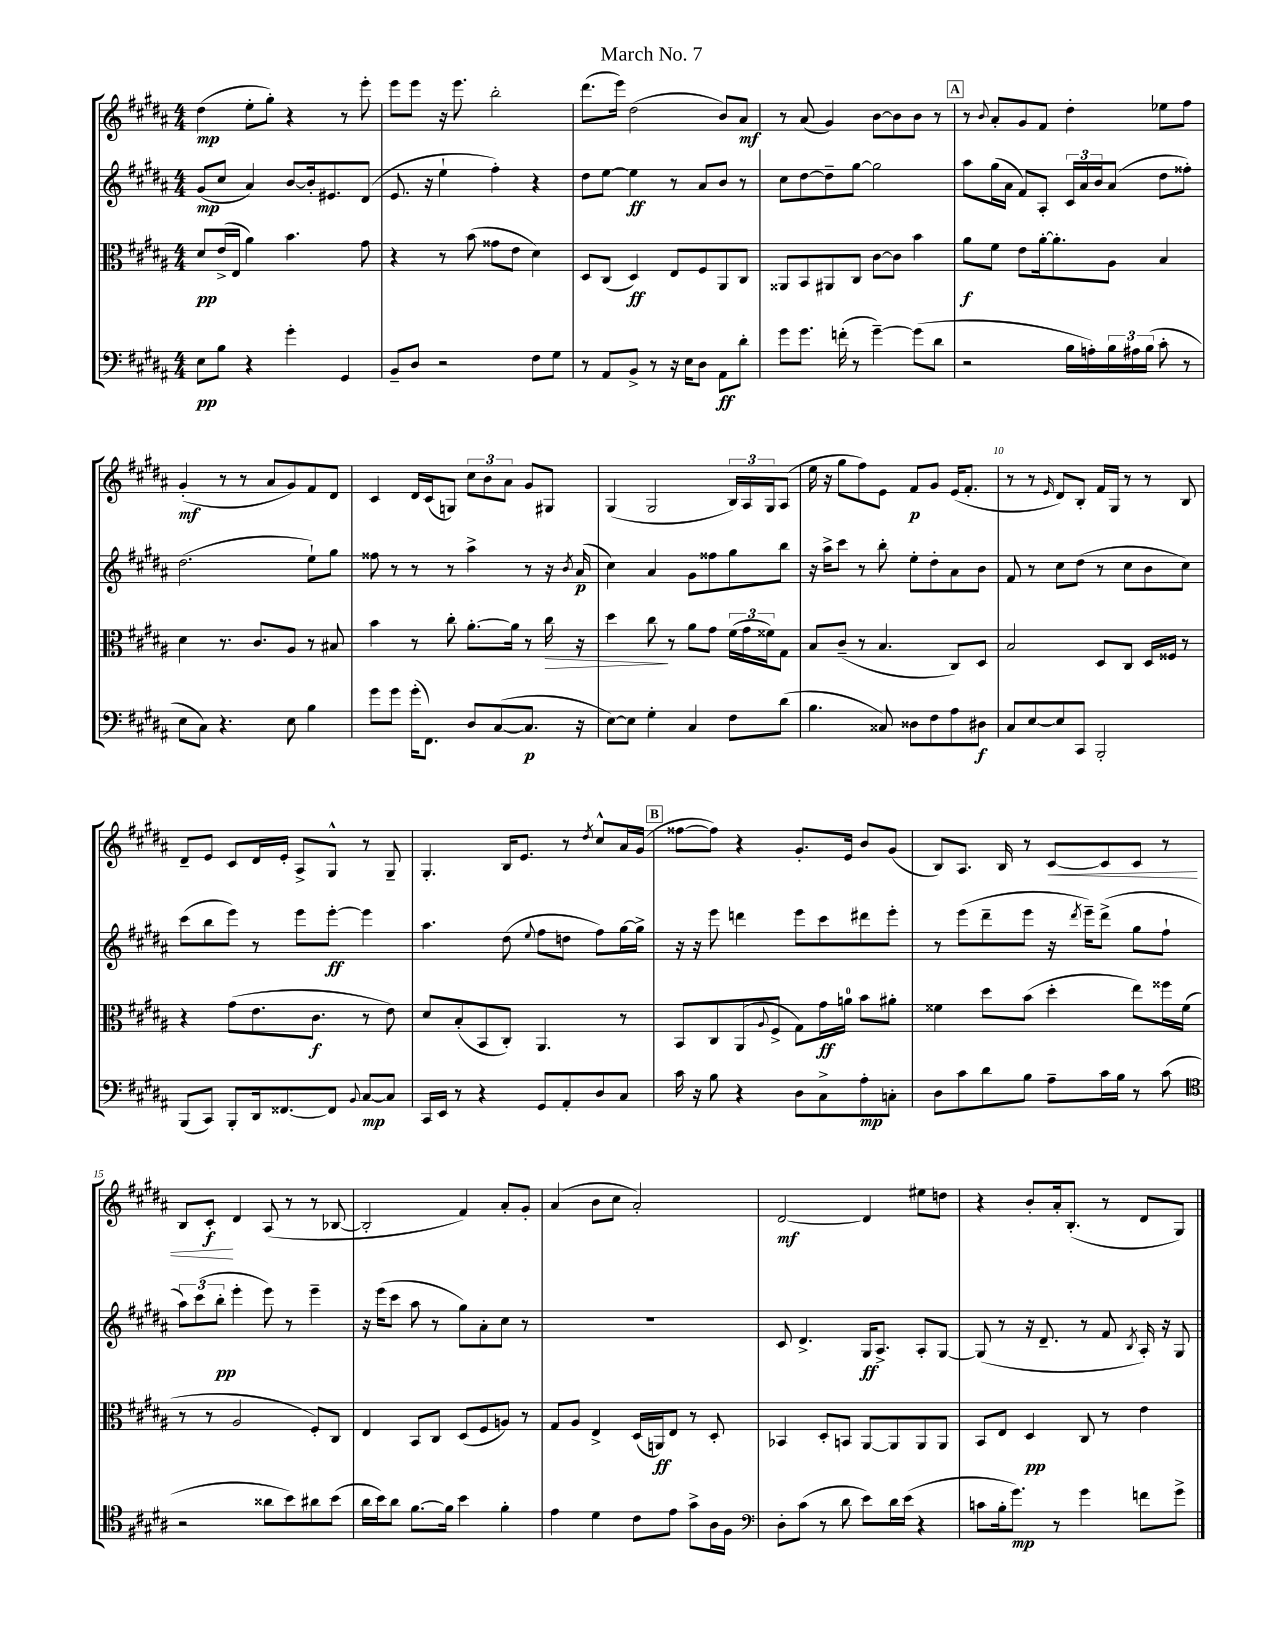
\header { title = "March No. 7" }
<<
\new StaffGroup <<
\new Staff = "s0" {
    \clef treble \key b \major \numericTimeSignature \time 4/4
    dis''4\mp( e''8-. gis''8-.) r4 r8 e'''8-. |
    e'''8 e'''8 r16 e'''8. b''2-. |
    dis'''8.( e'''16) dis''2( b'8) ais'8\mf |
    r8 ais'8( gis'4) b'8~ b'8 b'8 r8 |
    \mark \markup { \box "A" } r8 \appoggiatura { b'8 } ais'8-. gis'8 fis'8 dis''4-. ees''8 fis''8 |
    gis'4-.\mf( r8 r8 ais'8 gis'8) fis'8 dis'8 |
    cis'4 dis'16 cis'16( g8) \tuplet 3/2 { cis''8 b'8 ais'8 } gis'8 gis8 |
    gis4( gis2 \tuplet 3/2 { b16) ais16 gis16 } ais8( |
    e''16 r16 gis''8 fis''8) e'8 fis'8\p gis'8 e'16( fis'8.-. |
    r8 r8 \grace { e'16 } dis'8) b8-. fis'16 gis16 r8 r8 b8 |
    dis'8-- e'8 cis'8 dis'16 e'16-. ais8-> gis8-^ r8 gis8-- |
    gis4.-. b16 e'8. r8 \acciaccatura { dis''8 } cis''8-^ ais'16 gis'16( |
    \mark \markup { \box "B" } fisis''8~ fisis''8) r4 gis'8.-. e'16 b'8 gis'8( |
    b8) ais8. b16 r8 cis'8~\< cis'8 cis'8 r8 |
    b8 cis'8-.\f\! dis'4 ais8( r8 r8 bes8~ |
    bes2-. fis'4) ais'8-. gis'8-. |
    ais'4( b'8 cis''8 ais'2-.) |
    dis'2~\mf dis'4 eis''8 d''8 |
    r4 b'8-. ais'16-. b8.-.( r8 dis'8 gis8) \bar "|." |
}
\new Staff = "s1" {
    \clef treble \key b \major \numericTimeSignature \time 4/4
    gis'8\mp( cis''8 ais'4) b'8~ b'16-. eis'8. dis'8( |
    e'8. r16 e''4-! fis''4-.) r4 |
    dis''8 e''8~ e''4\ff r8 ais'8 b'8 r8 |
    cis''8 dis''8~ dis''8-- gis''8~ gis''2 |
    \mark \markup { \box "A" } ais''8 gis''16( ais'16 fis'8) ais8-. \tuplet 3/2 { cis'16 ais'16 b'16 } ais'8( dis''8 fisis''8-.) |
    dis''2.( e''8-!) gis''8 |
    fisis''8 r8 r8 r8 ais''4-> r8 r16 \acciaccatura { b'8 } ais'16\p( |
    cis''4) ais'4 gis'8 fisis''8 gis''8 b''8 |
    r16 ais''16-> cis'''8 r8 b''8-. e''8-. dis''8-. ais'8 b'8 |
    fis'8 r8 cis''8 dis''8( r8 cis''8 b'8 cis''8) |
    cis'''8( b''8 e'''8) r8 e'''8 e'''8~-.\ff e'''4 |
    ais''4. dis''8( \appoggiatura { e''8 } fis''8 d''8 fis''8) gis''16~ gis''16-> |
    \mark \markup { \box "B" } r16 r16 e'''8 d'''4 e'''8 cis'''8 dis'''8 e'''8-. |
    r8 e'''8( dis'''8-- e'''8 r16 \acciaccatura { dis'''8 } e'''16--) dis'''8->( gis''8 fis''8-! |
    \tuplet 3/2 { ais''8) cis'''8( b''8-.\pp } e'''4-. e'''8) r8 e'''4-- |
    r16 e'''16( cis'''8 ais''8 r8 gis''8) ais'8-. cis''8 r8 |
    R1 |
    cis'8 dis'4.-> gis16\ff ais8.-> ais8-. gis8~ |
    gis8( r8 r16 dis'8.-- r8 fis'8 \acciaccatura { b8 } ais16-.) r16 gis8 \bar "|." |
}
\new Staff = "s2" {
    \clef alto \key b \major \numericTimeSignature \time 4/4
    dis'8\pp e'16->( e16 ais'4) b'4. gis'8 |
    r4 r8 b'8( gisis'8 e'8 dis'4) |
    dis8 cis8( dis4\ff) e8 fis8 ais,8 cis8 |
    aisis,8 b,8 ais,8 cis8 cis'8~ cis'8 b'4 |
    \mark \markup { \box "A" } ais'8\f fis'8 e'8 ais'16~-. ais'8.-. ais8 b4 |
    dis'4 r8. cis'8. ais8 r8 bis8 |
    b'4 r8 cis''8-. ais'8.~-. ais'16 r8 cis''16\> r16 |
    dis''4 cis''8\! r8 ais'8 gis'8 \tuplet 3/2 { fis'16( gis'16 fisis'16) } gis8 |
    b8 cis'8--( r8 b4. cis8) dis8 |
    b2 dis8 cis8 dis16 fisis16 r8 |
    r4 gis'8( e'8. cis'8.\f r8 e'8) |
    dis'8 b8-.( b,8 cis8-.) ais,4. r8 |
    \mark \markup { \box "B" } b,8 cis8 ais,8( \appoggiatura { ais8 } fis8-> gis8) gis'16\ff a'16-0 b'8 ais'8-. |
    fisis'4 dis''8 b'8( dis''4-. e''8) fisis''16 fisis'16( |
    r8 r8 ais2 fis8-.) cis8 |
    e4 b,8 cis8 dis8( fis8 a8) r8 |
    gis8 ais8 e4-> dis16( a,16\ff) e8 r8 dis8-. |
    bes,4 dis8-. b,8 ais,8~ ais,8 ais,8 ais,8 |
    b,8 e8 dis4\pp cis8 r8 e'4 \bar "|." |
}
\new Staff = "s3" {
    \clef bass \key b \major \numericTimeSignature \time 4/4
    e8\pp b8 r4 gis'4-. gis,4 |
    b,8-- dis8 r2 fis8 gis8 |
    r8 ais,8 b,8-> r8 r16 e16 dis8 ais,8\ff dis'8-. |
    gis'8 gis'8. f'16-.( r8 gis'4~--) gis'8( dis'8 |
    \mark \markup { \box "A" } r2 b16 a16-.) \tuplet 3/2 { b16 ais16 b16( } cis'8-. r8 |
    e8 cis8) r4. e8 b4 |
    gis'8 gis'8 gis'16-.( fis,8.) dis8 cis8~( cis8.\p r16 |
    e8~) e8 gis4-. cis4 fis8 dis'8( |
    b4. cisis8) disis8 fis8 ais8 dis8\f |
    cis8 e8~ e8 cis,8 b,,2-. |
    b,,8( cis,8) b,,8-. dis,16 fisis,8.~ fisis,8 \appoggiatura { b,8 } cis8~\mp cis8 |
    cis,16 e,16 r8 r4 gis,8 ais,8-. dis8 cis8 |
    \mark \markup { \box "B" } cis'16 r16 b8 r4 dis8 cis8-> ais8-.\mp c8-. |
    dis8 cis'8 dis'8 b8 ais8-- cis'16 b16 r8 cis'8( |
    \clef tenor r2 aisis'8 b'8) ais'8 b'8( |
    ais'16 b'16) ais'8 fis'8.~ fis'16 b'4 fis'4-. |
    e'4 dis'4 cis'8 e'8 gis'8-> ais16 fis16 |
    \clef bass dis8-. cis'8( r8 dis'8 e'8) dis'16 e'16( r4 |
    c'8 b16-. gis'8.\mp) r8 gis'4 f'8 gis'8-> \bar "|." |
}
>>
>>
\layout { \context { \Score \override BarNumber.break-visibility = ##(#f #t #t) barNumberVisibility = #(every-nth-bar-number-visible 5) } }
